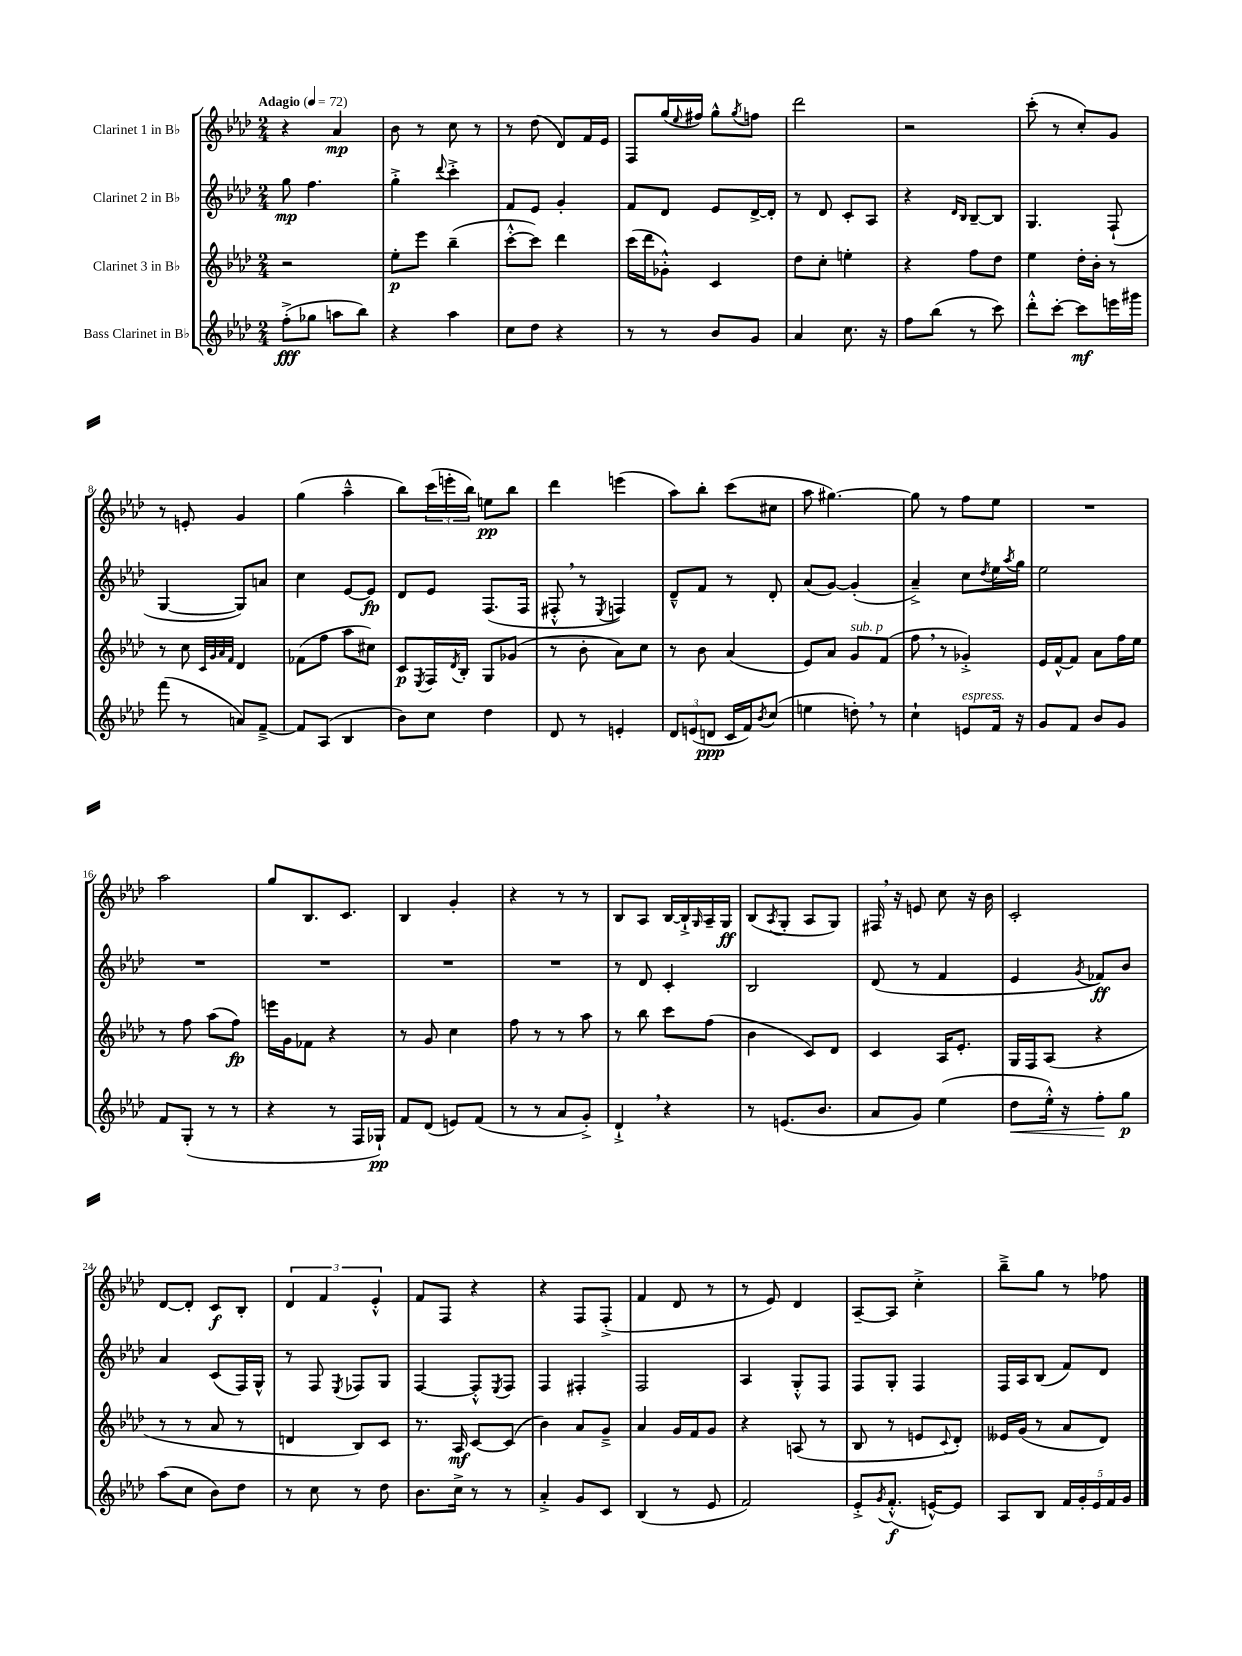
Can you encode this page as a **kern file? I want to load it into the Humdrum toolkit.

**kern	**dynam	**kern	**dynam	**kern	**dynam	**kern	**dynam
*part4	*part4	*part3	*part3	*part2	*part2	*part1	*part1
*staff4	*staff4	*staff3	*staff3	*staff2	*staff2	*staff1	*staff1
*I"Bass Clarinet in B♭	*	*I"Clarinet 3 in B♭	*	*I"Clarinet 2 in B♭	*	*I"Clarinet 1 in B♭	*
*clefG2	*	*clefG2	*	*clefG2	*	*clefG2	*
*k[b-e-a-d-]	*	*k[b-e-a-d-]	*	*k[b-e-a-d-]	*	*k[b-e-a-d-]	*
*M2/4	*	*M2/4	*	*M2/4	*	*M2/4	*
*MM72	*	*MM72	*	*MM72	*	*MM72	*
=1	=1	=1	=1	=1	=1	=1	=1
!	!	!	!	!	!	!LO:TX:a:B:t=Adagio	!
(8ff'^\L	fff	2r	.	8gg\	mp	4r	.
8gg-X\J	.	.	.	4.ff\	.	.	.
8aan\L	.	.	.	.	.	4a-/	mp
8bb-\J)	.	.	.	.	.	.	.
=2	=2	=2	=2	=2	=2	=2	=2
4r	.	8ee-'\L	p	4gg'^\	.	8b-\	.
.	.	8eee-\J	.	.	.	8r	.
.	.	.	.	8qqddd-/	.	.	.
4aa-\	.	(4bb-~\	.	4ccc'^\	.	8cc\	.
.	.	.	.	.	.	8r	.
=3	=3	=3	=3	=3	=3	=3	=3
8cc\L	.	[8ccc'^^\L	.	8f/L	.	8r	.
8dd-\J	.	8ccc\J])	.	8e-/J	.	(8dd-\	.
4r	.	4ddd-\	.	4g'/	.	8d-/L)	.
.	.	.	.	.	.	16f/L	.
.	.	.	.	.	.	16e-/JJ	.
=4	=4	=4	=4	=4	=4	=4	=4
8r	.	(16ccc\LL	.	8f/L	.	8F/L	.
.	.	16ddd-\J	.	.	.	.	.
8r	.	8g-X'^^\J)	.	8d-/J	.	(16gg/L	.
.	.	.	.	.	.	8qqee-/	.
.	.	.	.	.	.	16ff#X/JJ)	.
8b-/L	.	4c/	.	8e-/L	.	8gg^^\L	.
.	.	.	.	.	.	8qgg/	.
8g/J	.	.	.	[16d-^/L	.	8ffn\J	.
.	.	.	.	16d-'/JJ]	.	.	.
=5	=5	=5	=5	=5	=5	=5	=5
4a-/	.	8dd-\L	.	8r	.	2ddd-\	.
.	.	8cc'\J	.	8d-/	.	.	.
8.cc\	.	4een'\	.	8c'/L	.	.	.
.	.	.	.	8A-/J	.	.	.
16r	.	.	.	.	.	.	.
=6	=6	=6	=6	=6	=6	=6	=6
8ff\L	.	4r	.	4r	.	2r	.
(8bb-\J	.	.	.	.	.	.	.
.	.	.	.	16qqd-/LL	.	.	.
.	.	.	.	16qqB-/JJ	.	.	.
8r	.	8ff\L	.	[8B-~/L	.	.	.
8ccc\)	.	8dd-\J	.	8B-/J]	.	.	.
=7	=7	=7	=7	=7	=7	=7	=7
8ddd-'^^\L	.	4ee-\	.	4.G/	.	(8ccc'\	.
[8ccc'\J	.	.	.	.	.	8r	.
8ccc\L]	mf	16dd-'\LL	.	.	.	8cc'/L)	.
.	.	16b-'\JJ	.	.	.	.	.
16eeen\L	.	8r	.	(8F`/	.	8g/J	.
16ggg#X\JJ	.	.	.	.	.	.	.
!!LO:LB:g=z
=8	=8	=8	=8	=8	=8	=8	=8
(8fff\	.	8r	.	[4G/	.	8r	.
8r	.	8cc\	.	.	.	8en'/	.
.	.	32qqc/LLL	.	.	.	.	.
.	.	32qqg/	.	.	.	.	.
.	.	32qqa-/	.	.	.	.	.
.	.	32qqf/JJJ	.	.	.	.	.
8an/L)	.	4d-/	.	8G/L])	.	4g/	.
[8f~^/J	.	.	.	8an/J	.	.	.
=9	=9	=9	=9	=9	=9	=9	=9
8f/L]	.	(8f-X\L	.	4cc\	.	(4gg\	.
(8A-/J	.	8ff\J	.	.	.	.	.
4B-/	.	8aa-\L	.	[8e-/L	.	4aa-~^^\	.
.	.	8cc#X\J)	.	8e-/J]	fp	.	.
=10	=10	=10	=10	=10	=10	=10	=10
8b-\L)	.	8c/L	p	8d-/L	.	8bb-\L)	.
.	.	8qE-/	.	.	.	.	.
8cc\J	.	16F/L	.	8e-/J	.	(24ccc\L	.
.	.	.	.	.	.	24eeen'\	.
.	.	8qd-/	.	.	.	.	.
.	.	16B-'/JJ	.	.	.	.	.
.	.	.	.	.	.	24bb-\JJ)	.
4dd-\	.	8G/L	.	(8.F/L	.	8een\L	pp
.	.	(8g-X/J	.	.	.	8bb-\J	.
.	.	.	.	16F/Jk	.	.	.
=11	=11	=11	=11	=11	=11	=11	=11
8d-/	.	8r	.	8F#X'^^,/	.	4ddd-\	.
8r	.	8b-'\	.	8r	.	.	.
.	.	.	.	8qE-/	.	.	.
4en'/	.	8a-\L)	.	4Fn/)	.	(4eeen\	.
.	.	8cc\J	.	.	.	.	.
=12	=12	=12	=12	=12	=12	=12	=12
12d-/L	.	8r	.	8d-~^^/L	.	8aa-\L)	.
(12en/	.	.	.	.	.	.	.
.	.	8b-\	.	8f/J	.	8bb-'\J	.
12dn/J	ppp	.	.	.	.	.	.
16c/LL	.	(4a-/	.	8r	.	(8ccc\L	.
16f/J)	.	.	.	.	.	.	.
8qb-/	.	.	.	.	.	.	.
(8cc/J	.	.	.	8d-'/	.	8cc#X\J	.
=13	=13	=13	=13	=13	=13	=13	=13
4een\	.	8e-/L)	.	(8a-/L	.	8aa-\	.
.	.	8a-/J	.	[8g/J)	.	[4.gg#X\)	.
!	!	!LO:TX:a:i:t=sub. p	!	!	!	!	!
8ddn',\)	.	8g/L	.	(4g'/]	.	.	.
8r	.	(8f/J	.	.	.	.	.
=14	=14	=14	=14	=14	=14	=14	=14
4cc`\	.	8ff,\	.	4a-~^/)	.	8gg#\]	.
.	.	8r	.	.	.	8r	.
!LO:TX:a:i:t=espress.	!	!	!	!	!	!	!
8en/L	.	4g-X'^/)	.	8cc\L	.	8ff\L	.
.	.	.	.	8qdd-/	.	.	.
16f/Jk	.	.	.	16ee-\L	.	8ee-\J	.
.	.	.	.	8qaa-/	.	.	.
16r	.	.	.	16gg\JJ	.	.	.
=15	=15	=15	=15	=15	=15	=15	=15
8g/L	.	16e-/LL	.	2ee-\	.	2r	.
.	.	[16f^^/J	.	.	.	.	.
8f/J	.	8f/J]	.	.	.	.	.
8b-/L	.	8a-\L	.	.	.	.	.
8g/J	.	16ff\L	.	.	.	.	.
.	.	16ee-\JJ	.	.	.	.	.
!!LO:LB:g=z
=16	=16	=16	=16	=16	=16	=16	=16
8f/L	.	8r	.	2r	.	2aa-\	.
(8G'/J	.	8ff\	.	.	.	.	.
8r	.	(8aa-\L	.	.	.	.	.
8r	.	8ff\J)	fp	.	.	.	.
=17	=17	=17	=17	=17	=17	=17	=17
4r	.	16eeen\LL	.	2r	.	8gg/L	.
.	.	16g\J	.	.	.	.	.
.	.	8f-X\J	.	.	.	8.B-/	.
8r	.	4r	.	.	.	.	.
.	.	.	.	.	.	8.c/J	.
16F/LL	.	.	.	.	.	.	.
16G-X`/JJ)	pp	.	.	.	.	.	.
=18	=18	=18	=18	=18	=18	=18	=18
8f/L	.	8r	.	2r	.	4B-/	.
(8d-/J	.	8g/	.	.	.	.	.
8en/L)	.	4cc\	.	.	.	4g'/	.
(8f/J	.	.	.	.	.	.	.
=19	=19	=19	=19	=19	=19	=19	=19
8r	.	8ff\	.	2r	.	4r	.
8r	.	8r	.	.	.	.	.
8a-/L	.	8r	.	.	.	8r	.
8g'^/J)	.	8aa-\	.	.	.	8r	.
=20	=20	=20	=20	=20	=20	=20	=20
4d-`^,/	.	8r	.	8r	.	8B-/L	.
.	.	8bb-\	.	8d-/	.	8A-/J	.
4r	.	8ccc\L	.	4c'/	.	[16B-/LL	.
.	.	.	.	.	.	16B-`^/]	.
.	.	.	.	.	.	16qqG/	.
.	.	(8ff\J	.	.	.	16A-~/	.
.	.	.	.	.	.	16G/JJ	ff
=21	=21	=21	=21	=21	=21	=21	=21
8r	.	4b-\	.	2B-/	.	(8B-/L	.
.	.	.	.	.	.	8qA-/	.
(8.en/L	.	.	.	.	.	8G'/J	.
.	.	8c/L)	.	.	.	8A-/L	.
8.b-/J	.	.	.	.	.	.	.
.	.	8d-/J	.	.	.	8G/J)	.
=22	=22	=22	=22	=22	=22	=22	=22
8a-/L	.	4c/	.	(8d-/	.	16F#X,/	.
.	.	.	.	.	.	16r	.
8g/J)	.	.	.	8r	.	8en/	.
(4ee-\	.	16A-/KL	.	4f/	.	8cc\	.
.	.	8.e-'/J	.	.	.	.	.
.	.	.	.	.	.	16r	.
.	.	.	.	.	.	16b-\	.
=23	=23	=23	=23	=23	=23	=23	=23
!	!LO:HP:b	!	!	!	!	!	!
8dd-\L	<	16G/LL	.	4e-/	.	2c'/	.
.	.	16F/J	.	.	.	.	.
16ee-'^^\Jk)	.	(8A-/J	.	.	.	.	.
16r	.	.	.	.	.	.	.
.	.	.	.	8qg/	.	.	.
8ff'\L	.	4r	.	8f-X/L)	ff	.	.
8gg\J	[ p	.	.	8b-/J	.	.	.
!!LO:LB:g=z
=24	=24	=24	=24	=24	=24	=24	=24
(8aa-\L	.	8r	.	4a-/	.	[8d-/L	.
8cc\J	.	8r	.	.	.	8d-'/J]	.
8b-\L)	.	8a-/	.	(8c/L	.	8c/L	f
8dd-\J	.	8r	.	16F/L)	.	8B-'/J	.
.	.	.	.	16G^^/JJ	.	.	.
=25	=25	=25	=25	=25	=25	=25	=25
8r	.	4dn/	.	8r	.	6d-/	.
8cc\	.	.	.	8F/	.	.	.
.	.	.	.	.	.	6f/	.
.	.	.	.	8qE-/	.	.	.
8r	.	8B-/L)	.	8F-X/L	.	.	.
.	.	.	.	.	.	6e-'^^/	.
8dd-\	.	8c/J	.	8G/J	.	.	.
=26	=26	=26	=26	=26	=26	=26	=26
8.b-\L	.	8.r	.	[4F/	.	8f/L	.
.	.	.	.	.	.	8F/J	.
16cc^\Jk	.	16A-/	mf	.	.	.	.
8r	.	[8c/L	.	8F'^^/L]	.	4r	.
.	.	.	.	8qE-/	.	.	.
8r	.	(8c/J]	.	8F/J	.	.	.
=27	=27	=27	=27	=27	=27	=27	=27
4a-'^/	.	4b-\)	.	4F/	.	4r	.
8g/L	.	8a-/L	.	4F#X'/	.	8F/L	.
8c/J	.	8g~^/J	.	.	.	(8F'^/J	.
=28	=28	=28	=28	=28	=28	=28	=28
(4B-/	.	4a-/	.	2F/	.	4f/	.
8r	.	16g/LL	.	.	.	8d-/	.
.	.	16f/J	.	.	.	.	.
8e-/	.	8g/J	.	.	.	8r	.
=29	=29	=29	=29	=29	=29	=29	=29
2f/)	.	4r	.	4A-/	.	8r	.
.	.	.	.	.	.	8e-/)	.
.	.	(8An/	.	8G'^^/L	.	4d-/	.
.	.	8r	.	8F/J	.	.	.
=30	=30	=30	=30	=30	=30	=30	=30
8e-'^/L	.	8B-/	.	8F/L	.	[8A-~/L	.
8qg/	.	.	.	.	.	.	.
(8.f'^^/J	f	8r	.	8G'/J	.	8A-/J]	.
.	.	8en/L	.	4F/	.	4cc'^\	.
[16en^^/KL)	.	.	.	.	.	.	.
.	.	8qqc/	.	.	.	.	.
8e/J]	.	8d-'/J)	.	.	.	.	.
=31	=31	=31	=31	=31	=31	=31	=31
8A-/L	.	16e--X/LL	.	16F/LL	.	8bb-~^\L	.
.	.	(16g/JJ	.	16A-/J	.	.	.
8B-/J	.	8r	.	(8B-/J	.	8gg\J	.
20f/LL	.	8a-/L	.	8f/L)	.	8r	.
20g'/	.	.	.	.	.	.	.
20e-/	.	.	.	.	.	.	.
.	.	8d-/J)	.	8d-/J	.	8ff-X\	.
20f/	.	.	.	.	.	.	.
20g/JJ	.	.	.	.	.	.	.
==	==	==	==	==	==	==	==
*-	*-	*-	*-	*-	*-	*-	*-
